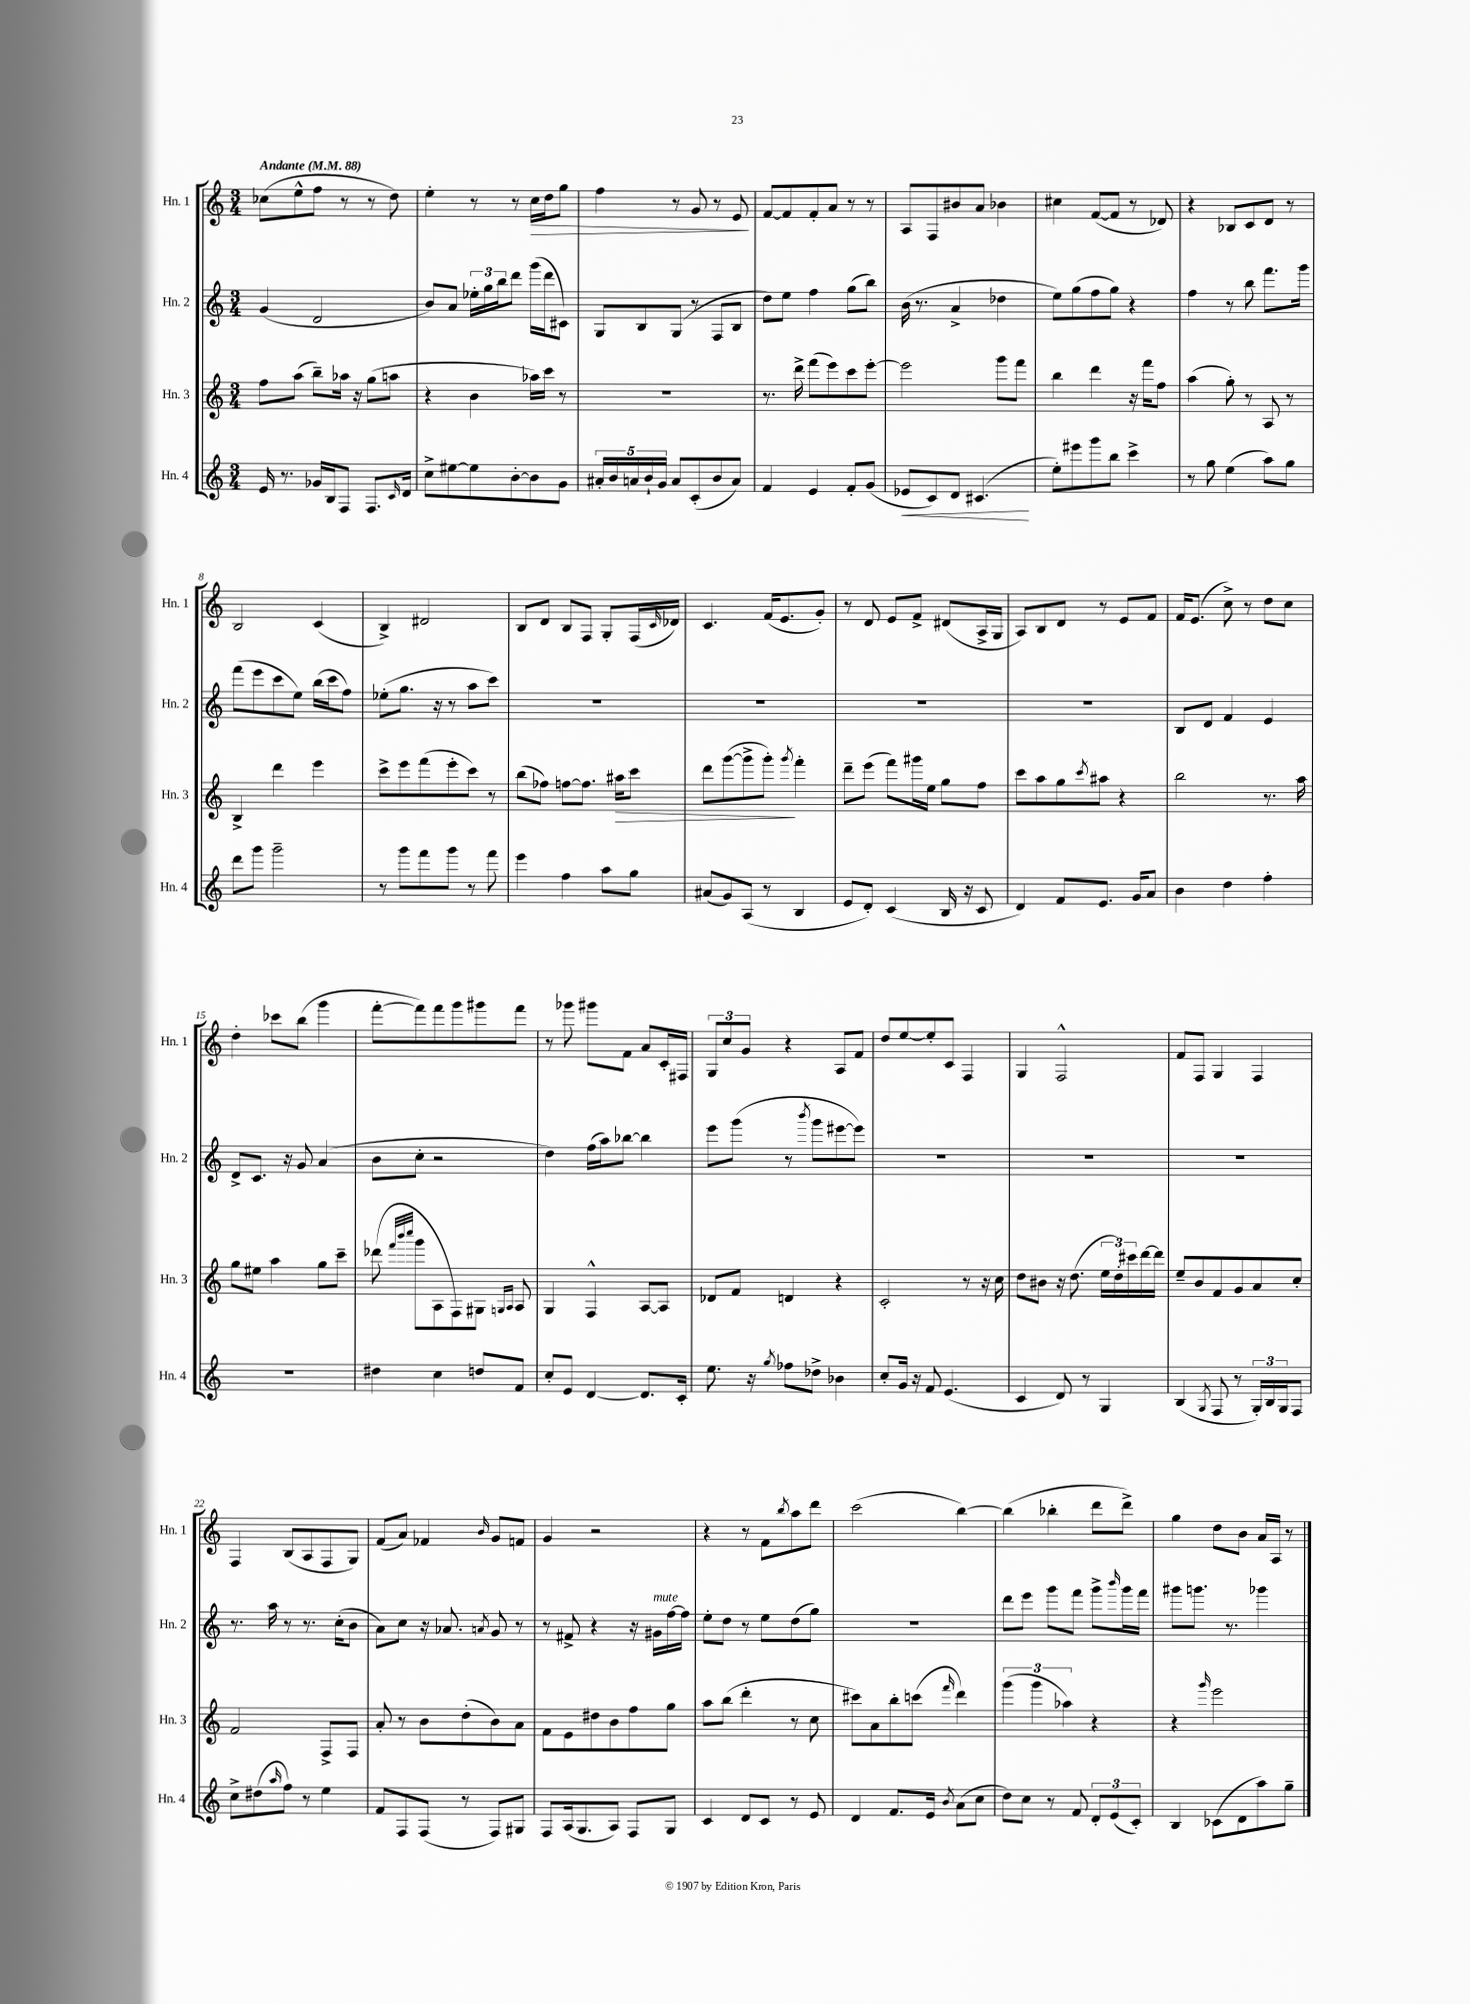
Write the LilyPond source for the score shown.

<<
\new StaffGroup <<
\new Staff = "s0" \with { instrumentName = "Hn. 1" shortInstrumentName = "Hn. 1" } {
    \clef treble \key c \major \numericTimeSignature \time 3/4 \tempo "Andante" 4 = 88
    ces''8( e''8-^ f''8 r8 r8 d''8) |
    e''4-. r8 r8 c''16\> d''16 g''8 |
    f''4 r8 g'8 r8 e'8\! |
    f'8~ f'8 f'8-. a'8 r8 r8 |
    a8 f8 bis'8 a'8 bes'4 |
    cis''4 f'8~( f'8 r8 des'8) |
    r4 bes8 c'8 d'8 r8 |
    b2 c'4( |
    b4->) dis'2 |
    b8 d'8 b8 f8 g8-. f16( \grace { c'16 } des'16) |
    c'4. f'16( e'8. g'8-.) |
    r8 d'8 e'8 f'8-> dis'8( a16-> g16 |
    a8) b8 d'8 r8 e'8 f'8 |
    f'16 e'8.( c''8->) r8 d''8 c''8 |
    d''4-. ces'''8 b''8( g'''4 |
    f'''8~-. f'''8) f'''8 g'''8 gis'''8 f'''8 |
    r8 ges'''8 gis'''8 f'8 a'8 c'16-. fis16 |
    \tuplet 3/2 { g8 c''8 g'8 } r4 a8 f'8 |
    d''8 e''8~ e''8-. c'8 f4 |
    g4 f2-^ |
    f'8 f8 g4 f4 |
    f4 b8( a8 f8 g8) |
    f'8( a'8) fes'4 \grace { b'16 } g'8 f'8 |
    g'4 r2 |
    r4 r8 f'8 \acciaccatura { b''8 } a''8 d'''8 |
    c'''2( b''4~) |
    b''4( bes''4-. d'''8 d'''8->) |
    g''4 d''8 b'8 a'16 a16 r8 \bar "|." |
}
\new Staff = "s1" \with { instrumentName = "Hn. 2" shortInstrumentName = "Hn. 2" } {
    \clef treble \key c \major \numericTimeSignature \time 3/4
    g'4( d'2 |
    b'8) a'8 \tuplet 3/2 { ees''16-. g''16 b''16 } d'''8 g'''16( d'''16 cis'8) |
    g8 b8 g8( r8 f8 b8 |
    d''8) e''8 f''4 g''8( b''8) |
    b'16( r8. a'4-> des''4 |
    e''8) g''8( f''8 g''8) r4 |
    f''4 r8 b''8 f'''8. g'''16 |
    f'''8( e'''8 c'''8 e''8) b''16( c'''16 f''8) |
    ees''8-.( g''8. r16 r8 a''8 c'''8) |
    R2. |
    R2. |
    R2. |
    R2. |
    b8 d'8 f'4 e'4 |
    d'8-> c'8. r16 g'8 a'4( |
    b'8 c''8-. r2 |
    d''4) f''16( a''16) bes''8~ bes''4 |
    e'''8 g'''8( r8 \acciaccatura { b'''8 } g'''8 eis'''8~ eis'''8) |
    R2. |
    R2. |
    R2. |
    r8. a''16 r8 r8. c''16-.( b'8 |
    a'8) c''8 r16 aes'8. \acciaccatura { a'8 } g'8 r8 |
    r8 fis'8-> r4 r16 gis'16^\markup { \italic "mute" } f''16~ f''16 |
    e''8-. d''8 r8 e''8 d''8( g''8) |
    R2. |
    d'''8 e'''8 g'''8 f'''8 g'''8-> \grace { b'''16 } g'''16 f'''16 |
    gis'''8 g'''8. r8. ges'''4 \bar "|." |
}
\new Staff = "s2" \with { instrumentName = "Hn. 3" shortInstrumentName = "Hn. 3" } {
    \clef treble \key c \major \numericTimeSignature \time 3/4
    f''8 a''8( b''8--) aes''16 r16 g''8( a''8 |
    r4 b'4 aes''16) c'''16 r8 |
    R2. |
    r8. d'''16-> f'''8( e'''8) c'''8 e'''8~-. |
    e'''2 g'''8 f'''8 |
    b''4 d'''4 r16 f'''16 f''8 |
    a''4( g''8-.) r8 a8 r8 |
    b4-> d'''4 e'''4 |
    c'''8-> e'''8 f'''8( e'''8-. c'''8) r8 |
    b''8( fes''8) f''8~ f''8. ais''16\> c'''8 |
    d'''8 g'''8~( g'''8-> g'''8-.\!) \acciaccatura { g'''8 } f'''4-. |
    d'''8-- e'''8( f'''8) gis'''16 e''16 g''8 f''8 |
    c'''8 a''8 g''8 \acciaccatura { c'''8 } ais''8 r4 |
    b''2 r8. a''16 |
    g''8 eis''8 a''4 g''8 c'''8-- |
    des'''8( \grace { f'''32 b'''32 c''''32 } g'''8 a8 f8) gis8 \grace { g16 a16 } a8 |
    g4 f4-^ a8~ a8 |
    des'8 f'8 d'4 r4 |
    c'2-. r8 r16 c''16 |
    d''8 bis'8 r16 d''8.( \tuplet 3/2 { e''16 d''16-.) cis'''16 } d'''16~ d'''16 |
    e''8-- b'8 f'8 g'8 a'8 c''8-. |
    f'2 f8-> f8 |
    a'8-. r8 b'8 d''8-.( b'8) a'8 |
    f'8 e'8 dis''8 b'8 f''8 g''8 |
    a''8 b''8( d'''4-. r8 c''8 |
    cis'''8) a'8 b''8-. c'''8( \grace { f'''16 } d'''4) |
    \tuplet 3/2 { g'''4( g'''4 aes''4) } r4 |
    r4 \grace { g'''16 } e'''2 \bar "|." |
}
\new Staff = "s3" \with { instrumentName = "Hn. 4" shortInstrumentName = "Hn. 4" } {
    \clef treble \key c \major \numericTimeSignature \time 3/4
    e'16 r8. ges'16 b16 f8 f8. \grace { c'16 } d'16 |
    c''8-> eis''8~ eis''8 b'8~-. b'8 g'8 |
    \tuplet 5/4 { ais'16-. b'16 a'16 b'16-! g'16 } a'8 c'8-.( b'8 a'8) |
    f'4 e'4 f'8-. g'8( |
    ees'8\< c'8) d'8 cis'4.\!( |
    e''8-.) eis'''8 g'''8 b''8 c'''4-> |
    r8 g''8 e''4( a''8) g''8 |
    d'''8 g'''8 g'''2-- |
    r8 g'''8 f'''8 g'''8 r8 f'''8 |
    e'''4 f''4 a''8 g''8 |
    ais'8( g'8) a8( r8 b4 |
    e'8 d'8-.) c'4( b16 r16 c'8 |
    d'4) f'8 e'8. g'16 a'8 |
    b'4 d''4 f''4-. |
    R2. |
    dis''4 c''4 d''8 f'8 |
    c''8-. e'8 d'4~ d'8. c'16-. |
    e''8. r16 \acciaccatura { g''8 } fes''8 des''8-> bes'4 |
    c''8-. g'16 r16 f'8 e'4.( |
    c'4 d'8) r8 g4 |
    b4( \acciaccatura { g8 } f8 r8 \tuplet 3/2 { g16-.) b16 g16 } f8 |
    c''8-> dis''8( \grace { a''16 } f''8) r8 e''4 |
    f'8 f8 f8( r8 f8) gis8 |
    f8 a16( g8. a8) f8 g8 |
    c'4 d'8 c'8 r8 e'8 |
    d'4 f'8. e'16 \acciaccatura { b'8 } a'8( c''8 |
    d''8) c''8 r8 f'8 \tuplet 3/2 { d'8-. e'8( c'8-.) } |
    b4 ces'8( d'8 a''8) g''8-- \bar "|." |
}
>>
>>
